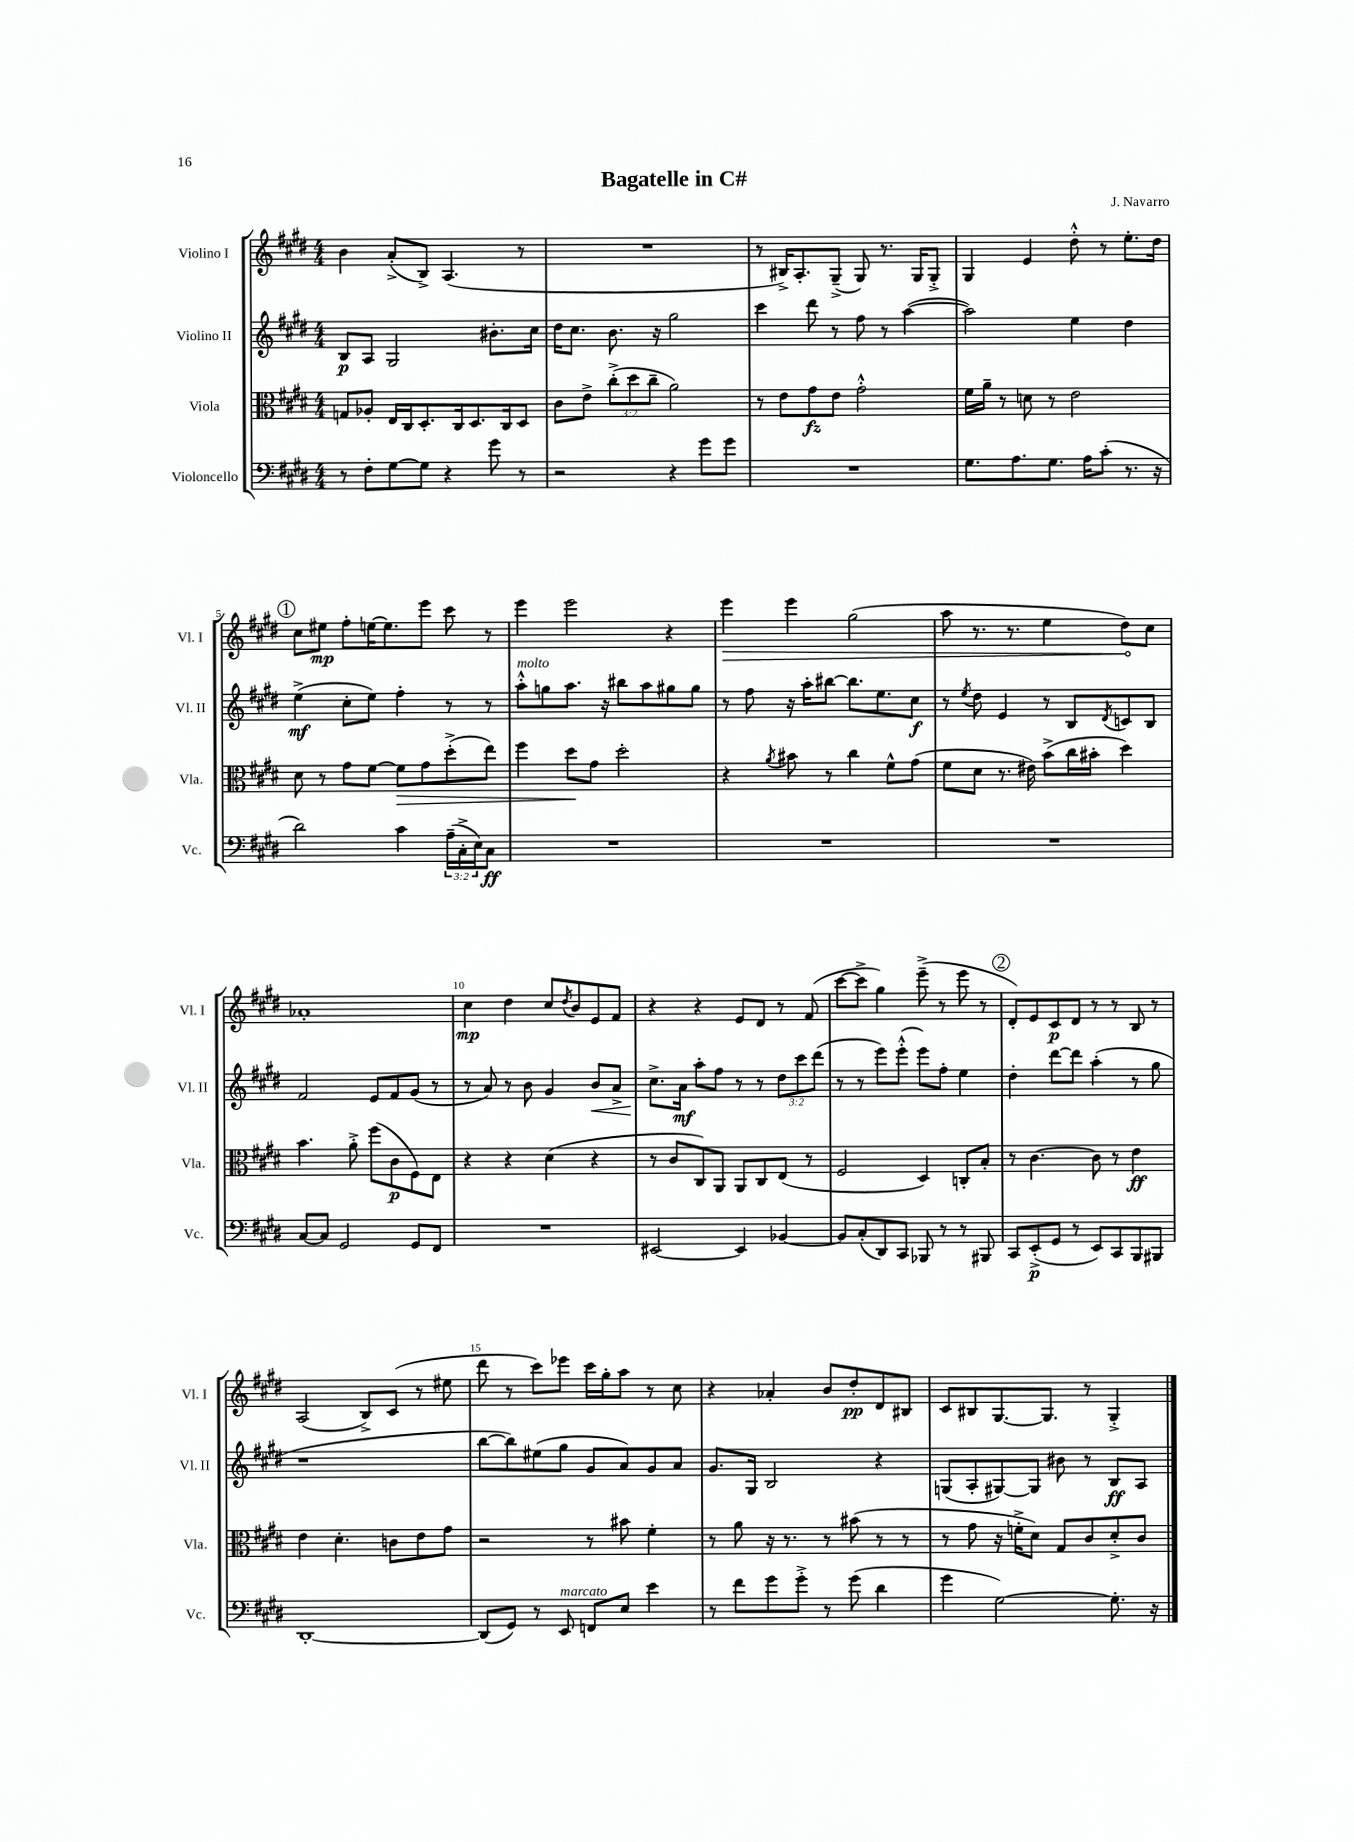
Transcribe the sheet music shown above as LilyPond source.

\header { title = "Bagatelle in C#" composer = "J. Navarro" }
<<
\new StaffGroup <<
\new Staff = "s0" \with { instrumentName = "Violino I" shortInstrumentName = "Vl. I" } {
    \clef treble \key e \major \numericTimeSignature \time 4/4
    b'4 a'8-.->( b8->) a4.( r8 |
    R1 |
    r8 bis16->) a8.-. gis8--->( gis8) r8. gis16 gis8-.-> |
    gis4 e'4 dis''8-.-^ r8 e''8.-. dis''16 |
    \mark \markup { \circle "1" } cis''8 eis''8\mp fis''8-. e''16~ e''8. e'''8 cis'''8 r8 |
    e'''4 e'''2 r4 |
    \once \override Hairpin.circled-tip = ##t e'''4\> e'''4 gis''2( |
    a''8 r8. r8. e''4 dis''8\!) cis''8 |
    aes'1-. |
    cis''4\mp dis''4 cis''8 \acciaccatura { dis''8 } b'8 e'8 fis'8 |
    r4 r4 e'8 dis'8 r8 fis'8( |
    cis'''8~ cis'''8-> gis''4) e'''8--->( r8 e'''8 r8 |
    \mark \markup { \circle "2" } dis'8-.) e'8 cis'8\p dis'8 r8 r8 b8 r8 |
    a2( b8->) cis'8( r8 eis''8 |
    dis'''8 r8 cis'''8) ees'''8 cis'''16 gis''16-. a''8 r8 cis''8 |
    r4 aes'4-. b'8 dis''8-.\pp dis'8 bis8 |
    cis'8 bis8 gis8.~ gis8. r8 gis4-.-> \bar "|." |
}
\new Staff = "s1" \with { instrumentName = "Violino II" shortInstrumentName = "Vl. II" } {
    \clef treble \key e \major \numericTimeSignature \time 4/4 \override Staff.TupletNumber.text = #tuplet-number::calc-fraction-text
    b8\p a8 gis2 bis'8.-. cis''16 |
    dis''16 cis''8. b'8. r16 gis''2 |
    cis'''4 dis'''8 r8 fis''8 r8 a''4~( |
    a''2) e''4 dis''4 |
    \mark \markup { \circle "1" } e''4->\mf( cis''8-. e''8) fis''4-. r8 r8 |
    a''8-.-^^\markup { \italic "molto" } g''8 a''8. r16 bis''8 a''8 gis''8 gis''8 |
    r8 fis''8 r16 a''16-. bis''8~ bis''8. e''8. cis''8\f |
    r8 \acciaccatura { e''8 } dis''8 e'4 r8 b8 \acciaccatura { dis'8 } c'8 b8 |
    fis'2 e'8 fis'8 gis'8( r8 |
    r8 a'8) r8 b'8 gis'4 b'8\< a'8-> |
    cis''8.->\! a'16\mf a''8-. fis''8 r8 r8 \tuplet 3/2 { dis''8 cis'''8 dis'''8( } |
    r8 r8 e'''8) e'''8-.-^( e'''8) fis''8-. e''4 |
    \mark \markup { \circle "2" } dis''4-. dis'''8~ dis'''8 a''4-.( r8 gis''8 |
    r1 |
    b''8~ b''8) eis''8( gis''8 gis'8 a'8) gis'8 a'8 |
    gis'8. gis16 b2 r4 |
    g8( a8-. gis8~) gis8 bis'8 r8 b8\ff a8 \bar "|." |
}
\new Staff = "s2" \with { instrumentName = "Viola" shortInstrumentName = "Vla." } {
    \clef alto \key e \major \numericTimeSignature \time 4/4 \override Staff.TupletNumber.text = #tuplet-number::calc-fraction-text
    g8 aes8-. e16 cis16 dis8.-. cis16 dis8. cis16 dis8 |
    cis'8 e'8-> \tuplet 3/2 { cis''8-.->( dis''8 cis''8-- } a'2) |
    r8 e'8 gis'8\fz e'8 gis'2-.-^ |
    fis'16 a'16-- r8 d'8 r8 e'2 |
    \mark \markup { \circle "1" } dis'8 r8 gis'8 fis'8~ fis'8\> gis'8 dis''8-.->( e''8) |
    fis''4 dis''8\! gis'8 dis''2-. |
    r4 \acciaccatura { a'8 } bis'8 r8 cis''4 fis'8-^ gis'8( |
    fis'8 dis'8 r8. eis'16) b'8->( cis''16 bis'16-. dis''4) |
    b'4. a'8-.-> fis''8( cis'8\p fis8) e8 |
    r4 r4 dis'4( r4 |
    r8 cis'8 cis8) a,8 a,8 cis8 e8( r8 |
    fis2 dis4) c8-. b8-. |
    \mark \markup { \circle "2" } r8 cis'4.~ cis'8 r8 e'4\ff |
    e'4 dis'4.-. c'8 e'8 gis'8 |
    r2 r8 bis'8 fis'4-. |
    r8 a'8 r16 r8. r8 bis'8( r8 r8 |
    r8 gis'8 r16 f'16-.-> dis'8) gis8 cis'8 dis'8-.-> cis'8 \bar "|." |
}
\new Staff = "s3" \with { instrumentName = "Violoncello" shortInstrumentName = "Vc." } {
    \clef bass \key e \major \numericTimeSignature \time 4/4 \override Staff.TupletNumber.text = #tuplet-number::calc-fraction-text
    r8 fis8-. gis8~ gis8 r4 gis'8 r8 |
    r2 r4 gis'8 gis'8 |
    R1 |
    gis8. a8. gis8. a16 cis'8-.( r8. r16 |
    \mark \markup { \circle "1" } dis'2) cis'4 \tuplet 3/2 { a16--( cis16-.-> e16) } cis8\ff |
    R1 |
    R1 |
    R1 |
    cis8~ cis8 gis,2 gis,8 fis,8 |
    R1 |
    eis,2~ eis,4 bes,4~ |
    bes,8 cis8-.( dis,8) cis,8 bes,,8 r8 r8 bis,,8 |
    \mark \markup { \circle "2" } cis,8 e,8-.->\p( gis,8 r8 e,8) cis,8 b,,8 bis,,8 |
    dis,1~-. |
    dis,8( gis,8) r8 e,8^\markup { \italic "marcato" } f,8 e8 e'4 |
    r8 fis'8 gis'8 gis'8-.-> r8 gis'8( dis'4 |
    gis'4 gis2~) gis8.-. r16 \bar "|." |
}
>>
>>
\layout { \context { \Score \override BarNumber.break-visibility = ##(#f #t #t) barNumberVisibility = #(every-nth-bar-number-visible 5) } }
